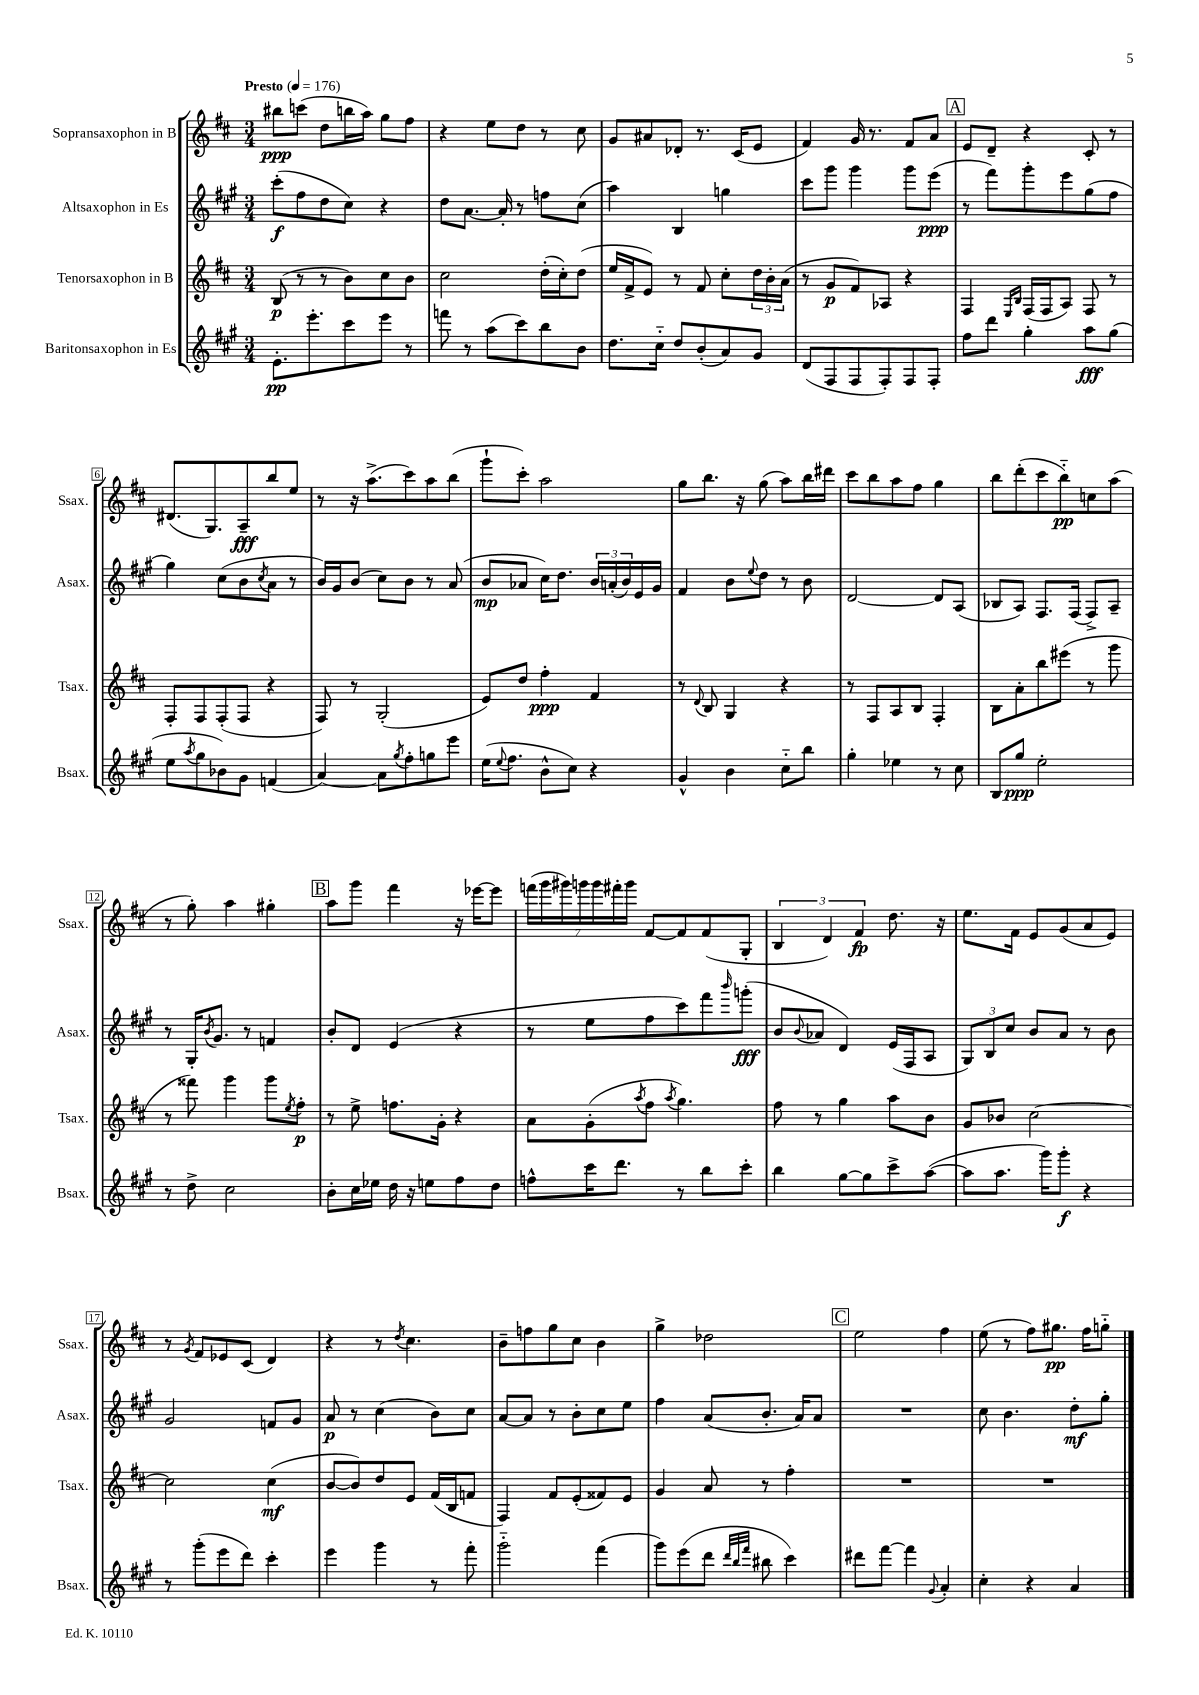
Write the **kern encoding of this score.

**kern	**kern	**kern	**kern
*staff4	*staff3	*staff2	*staff1
*clefG2	*clefG2	*clefG2	*clefG2
*k[f#c#g#]	*k[f#c#]	*k[f#c#g#]	*k[f#c#]
*M3/4	*M3/4	*M3/4	*M3/4
*MM176	*MM176	*MM176	*MM176
8.e'	(8B	(8ccc#'	8bb#
.	8r	8ff#	(8ccc
8.eee'	.	.	.
.	8r	8dd	8dd
8ccc#	8b)	8cc#)	16bb
.	.	.	16aa)
8eee	8cc#	4r	8gg
8r	8b	.	8ff#
=	=	=	=
8fff	2cc#	8dd	4r
8r	.	[8.a	.
(8aa	.	.	8ee
.	.	16a']	.
8ccc#)	.	8r	8dd
8bb	(16dd'	8ff	8r
.	16cc#')	.	.
8b	(8dd	(8cc#	8cc#
=	=	=	=
8.dd	16ee	4aa)	8g
.	16f#^	.	.
.	8e)	.	8a#
16cc#'~	.	.	.
8dd	8r	4B	8d-'
(8b'	8f#	.	8.r
8a)	8cc#'	4gg	.
.	.	.	(16c#
8g#	24dd	.	8e
.	24b'	.	.
.	(24a	.	.
=	=	=	=
(8d	8r	8ccc#	4f#)
8F#	8g	8ggg#	.
8F#	8f#)	4ggg#	16g
.	.	.	8.r
8F#')	8A-	.	.
8F#	4r	8ggg#	8f#
8F#'	.	(8eee	8a
=	=	=	=
8ff#	4F#	8r	8e
8ddd	.	8fff#)	8d~
.	16qqE	.	.
.	16qqB	.	.
4gg#'	(16F#	8ggg#'	4r
.	16F#	.	.
.	8A)	8eee	.
8aa	8F#	(8gg#	8c#'
(8gg#	8r	8ff#	8r
=	=	=	=
8ee	8F#'	4gg#)	(8.d#
8qaa	.	.	.
8gg#	8F#	.	.
.	.	.	8.G)
8b-)	(8F#'	(8cc#	.
8g#	8F#	8b	8A~
.	.	8qcc#	.
(4f	4r	8a	8bb
.	.	8r	8ee
=	=	=	=
[4a)	8F#)	16b)	8r
.	.	16g#	.
.	8r	(8b	16r
.	.	.	(8.aa^
8a]	(2G'	8cc#)	.
8qgg#	.	.	.
8ff#'	.	8b	8ccc#)
8gg	.	8r	8aa
8eee	.	(8a	(8bb
=	=	=	=
(16ee	8e)	8b	8ggg`
8qqee	.	.	.
8.ff#	.	.	.
.	8dd	8a-	8ccc#')
8b^^	4ff#'	16cc#)	2aa
.	.	8.dd	.
8cc#)	.	.	.
4r	4f#	24b	.
.	.	(24a'	.
.	.	24b)	.
.	.	16e	.
.	.	16g#	.
=	=	=	=
4g#^^	8r	4f#	8gg
.	8qqd	.	.
.	8B	.	8.bb
4b	4G	8b	.
.	.	.	16r
.	.	8qqee	.
.	.	8dd	(8gg
8cc#'~	4r	8r	8aa)
8bb	.	8b	16bb
.	.	.	16ddd#
=	=	=	=
4gg#'	8r	[2d	8ccc#
.	8F#	.	8bb
4ee-	8A	.	8aa
.	8B	.	8ff#
8r	4F#'	8d]	4gg
8cc#	.	(8A	.
=	=	=	=
8B	8B	8B-	8bb
8gg#	8a'	8A)	(8ddd'
2ee'	8bb	8.F#	8ccc#
.	(8eee#	.	8bb'~)
.	.	(16F#	.
.	8r	8F#^)	8cc
.	8ggg	8A~	(8aa
=	=	=	=
8r	8r	8r	8r
8dd^	8fff##)	16G#'	8gg')
.	.	8qb	.
.	.	8.g#	.
2cc#	4ggg	.	4aa
.	.	8r	.
.	8ggg	4f	4gg#'
.	8qee	.	.
.	8ff#'	.	.
=	=	=	=
8b'	8r	8b'	8aa
16cc#	8ee^	8d	8ggg
16ee-	.	.	.
16dd	8.ff	(4e	4fff#
16r	.	.	.
8ee	.	.	.
.	16g'	.	.
8ff#	4r	4r	16r
.	.	.	[16eee-
8dd	.	.	8eee-]
=	=	=	=
8ff^^	8a	8r	(28fff
.	.	.	28ggg
.	.	.	28ggg#)
.	.	.	28ggg
16ccc#	(8g'	8ee	.
.	.	.	28ggg
.	.	.	28fff#'
8.ddd	.	.	.
.	.	.	28ggg
.	8qaa	.	.
.	8ff#	8ff#	[8f#
.	8qaa	.	.
8r	4.gg)	8ccc#)	8f#]
8bb	.	8fff#	(8f#
.	.	16qqbbb	.
8ccc#'	.	(8ggg'	8G'
=	=	=	=
4bb	8ff#	8b	6B
.	.	8qqb	.
.	8r	8a-	.
.	.	.	6d)
[8gg#	4gg	4d)	.
.	.	.	6f#
8gg#]	.	.	.
8ccc#^	8aa	(16e	8.dd
.	.	16F#	.
([8aa	8b	8A	.
.	.	.	16r
=	=	=	=
8aa]	8g	12G#)	8.ee
.	.	12B	.
8.aa	8b-	.	.
.	.	12cc#	.
.	.	.	16f#
.	[2cc#	8b	8e
16ggg#)	.	.	.
8ggg#'	.	8a	(8g
4r	.	8r	8a
.	.	8b	8e)
=	=	=	=
8r	2cc#]	2g#	8r
.	.	.	8qg
(8ggg#'	.	.	8f#
8eee	.	.	8e-
8ddd)	.	.	(8c#
4ccc#'	(4cc#	8f	4d)
.	.	8g#	.
=	=	=	=
4eee	[8b	8a	4r
.	8b])	8r	.
4ggg#	8dd	(4cc#	8r
.	.	.	8qdd
.	8e	.	4.cc#
8r	(16f#	8b)	.
.	16B	.	.
8fff#'	8f	8cc#	.
=	=	=	=
2ggg#'~	4F#)	[8a	8b~
.	.	8a]	8ff
.	8f#	8r	8gg
.	(8e'	8b'	8cc#
(4fff#	8f##)	8cc#	4b
.	8e	8ee	.
=	=	=	=
8ggg#)	4g	4ff#	4gg^
(8eee	.	.	.
8ddd	8a	(8a	2dd-
32qqddd	.	.	.
32qqbb	.	.	.
32qqfff#	.	.	.
8bb#	8r	8.b'	.
4ccc#)	4ff#'	.	.
.	.	16a)	.
.	.	8a	.
=	=	=	=
8ddd#	2.r	2.r	2ee
[8fff#	.	.	.
4fff#]	.	.	.
8qqg#	.	.	.
4a'	.	.	4ff#
=	=	=	=
4cc#'	2.r	8cc#	(8ee
.	.	4.b	8r
4r	.	.	8ff#)
.	.	.	8.gg#
4a	.	8dd'	.
.	.	.	16ff#
.	.	8gg#'	8gg'~
==	==	==	==
*-	*-	*-	*-
